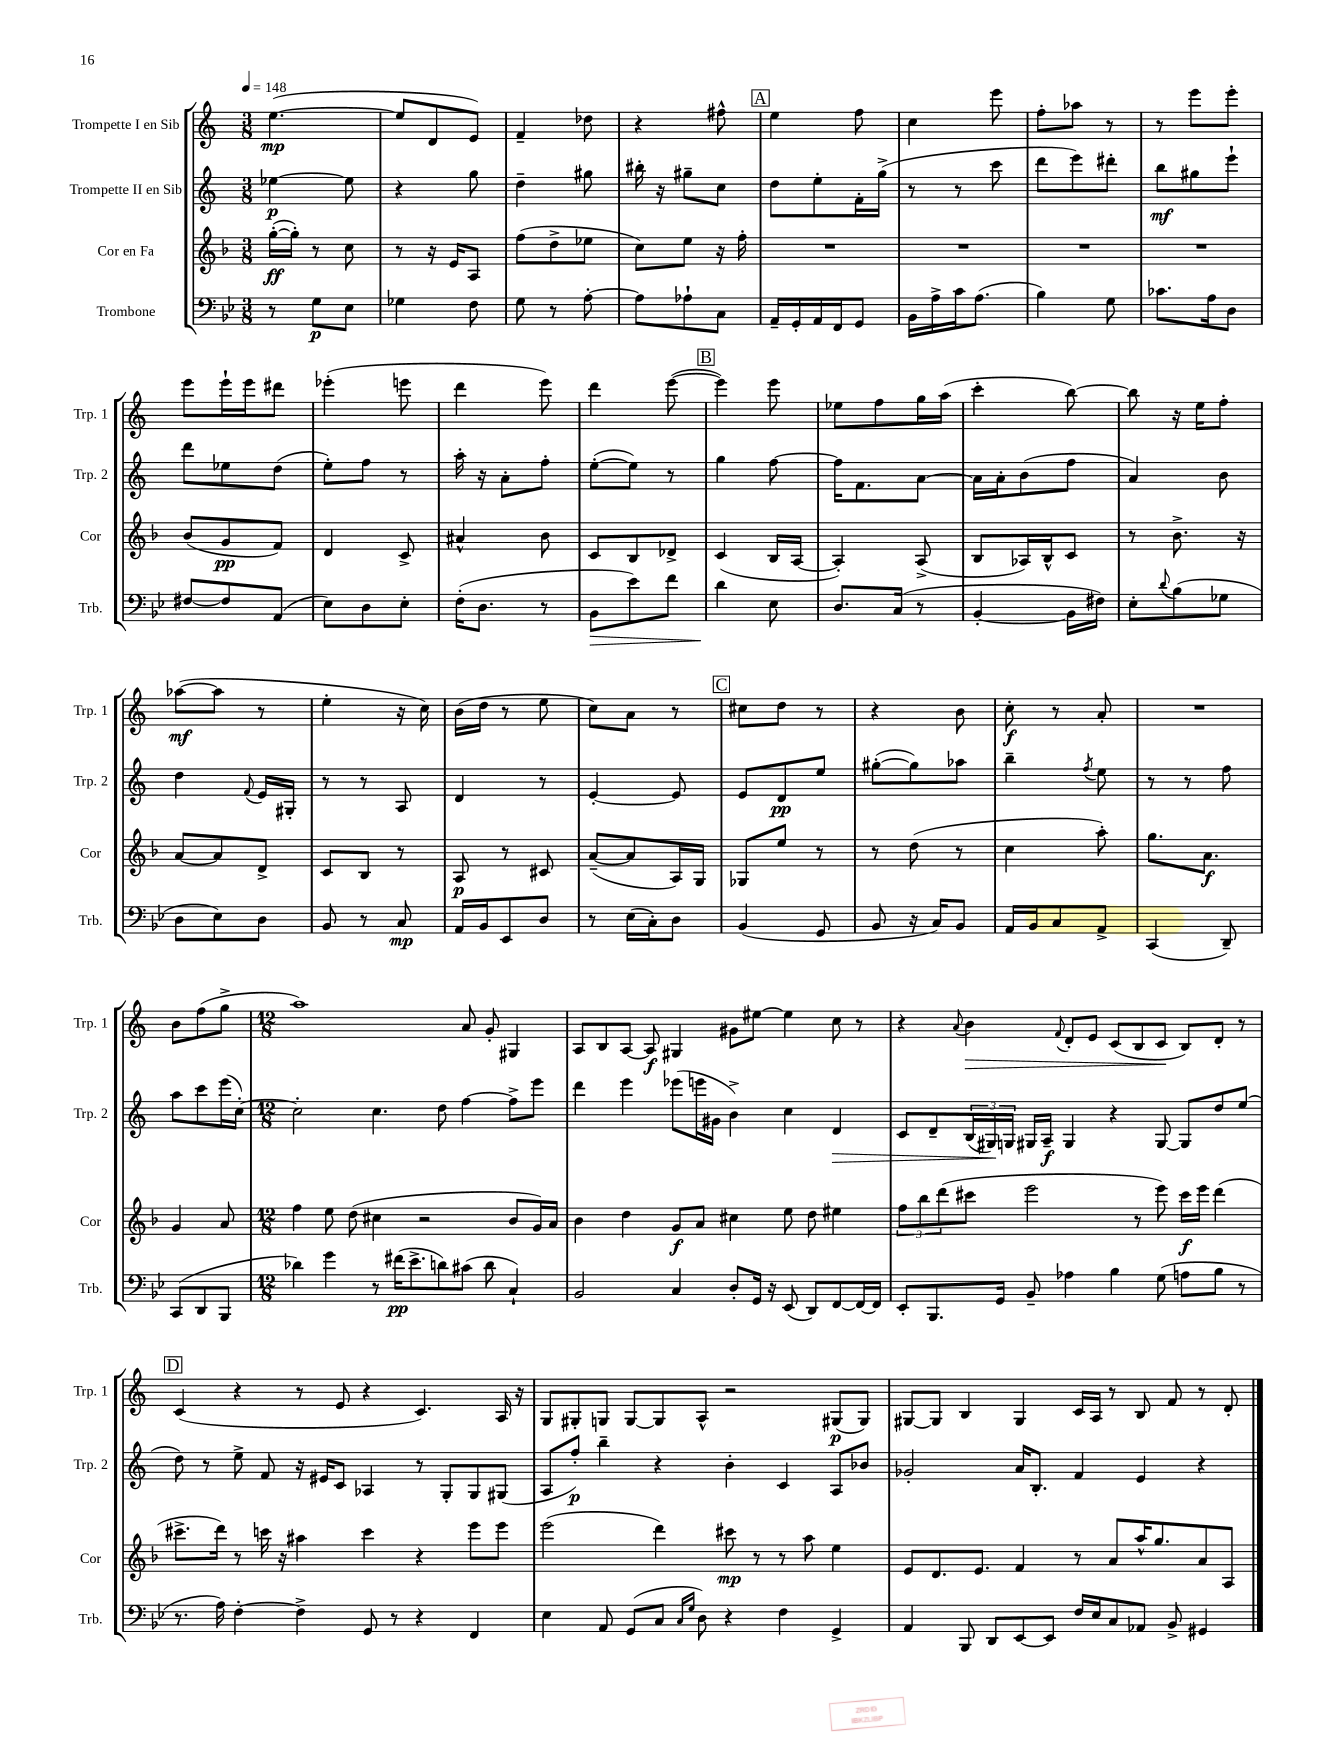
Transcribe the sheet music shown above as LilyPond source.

<<
\new StaffGroup <<
\new Staff = "s0" \with { instrumentName = "Trompette I en Sib" shortInstrumentName = "Trp. 1" } {
    \clef treble \key c \major \numericTimeSignature \time 3/8 \tempo 4 = 148
    e''4.~\mp( |
    e''8 d'8 e'8) |
    f'4-- des''8 |
    r4 fis''8-^ |
    \mark \markup { \box "A" } e''4 f''8 |
    c''4 e'''8 |
    f''8-. aes''8 r8 |
    r8 e'''8 e'''8-. |
    e'''8 e'''16-! e'''16 dis'''8 |
    ees'''4-.( e'''8 |
    d'''4 e'''8) |
    d'''4 e'''8~( |
    \mark \markup { \box "B" } e'''4) e'''8 |
    ees''8 f''8 g''16 a''16( |
    c'''4-. b''8~) |
    b''8 r16 e''16 f''8-. |
    aes''8~\mf( aes''8 r8 |
    e''4-. r16 c''16) |
    b'16( d''16 r8 e''8 |
    c''8) a'8 r8 |
    \mark \markup { \box "C" } cis''8 d''8 r8 |
    r4 b'8 |
    c''8-.\f r8 a'8-. |
    R4. |
    b'8 f''8( g''8-> |
    \numericTimeSignature \time 12/8 a''1) a'8 g'8-. gis4 |
    a8 b8 a8~ a8\f gis4 gis'8 eis''8~ eis''4 c''8 r8 |
    r4 \appoggiatura { a'8 } b'4\> \appoggiatura { f'8 } d'8-. e'8 c'8( b8 c'8\! b8) d'8-. r8 |
    \mark \markup { \box "D" } c'4( r4 r8 e'8 r4 c'4.) a16 r16 |
    g8 gis8-. g8 g8~ g8 a8-^ r2 gis8\p( gis8) |
    gis8~ gis8 b4 gis4 c'16 a16 r8 b8 f'8 r8 d'8-. \bar "|." |
}
\new Staff = "s1" \with { instrumentName = "Trompette II en Sib" shortInstrumentName = "Trp. 2" } {
    \clef treble \key c \major \numericTimeSignature \time 3/8
    ees''4~\p ees''8 |
    r4 g''8 |
    d''4-- gis''8 |
    bis''16-. r16 gis''8-- c''8 |
    \mark \markup { \box "A" } d''8 e''8-. f'16-. g''16->( |
    r8 r8 c'''8 |
    d'''8 e'''8) dis'''8-. |
    b''8\mf gis''8 e'''8-! |
    d'''8 ees''8 d''8( |
    e''8-.) f''8 r8 |
    a''16-. r16 a'8-. f''8-. |
    e''8~-.( e''8) r8 |
    \mark \markup { \box "B" } g''4 f''8~ |
    f''16 f'8. a'8~ |
    a'16 a'16-. b'8( f''8 |
    a'4) b'8 |
    d''4 \appoggiatura { f'8 } e'16 gis16-. |
    r8 r8 a8 |
    d'4 r8 |
    e'4~-. e'8 |
    \mark \markup { \box "C" } e'8 d'8\pp e''8 |
    gis''8~-.( gis''8) aes''8 |
    b''4-- \acciaccatura { f''8 } e''8 |
    r8 r8 f''8 |
    a''8 c'''8 e'''16( c''16~-.) |
    \numericTimeSignature \time 12/8 c''2-. c''4. d''8 f''4~ f''8-> e'''8 |
    d'''4 e'''4 ees'''8( e'''16 gis'16 b'4->) c''4 d'4\> |
    c'8 d'8-- \tuplet 3/2 { b16( gis16\!) g16 } gis16 a16--\f gis4 r4 gis8~ gis8 d''8 e''8( |
    \mark \markup { \box "D" } d''8) r8 e''8-> f'8 r16 eis'16 c'8 aes4 r8 g8-. g8 gis8( |
    a8 f''8-.\p) b''4-- r4 b'4-. c'4 a8 bes'8 |
    ges'2-. a'16 b8.-. f'4 e'4 r4 \bar "|." |
}
\new Staff = "s2" \with { instrumentName = "Cor en Fa" shortInstrumentName = "Cor" } {
    \clef treble \key f \major \numericTimeSignature \time 3/8
    g''16~-.\ff( g''16-.) r8 c''8 |
    r8 r16 e'16 a8 |
    f''8( d''8-> ees''8 |
    c''8) e''8 r16 f''16-. |
    \mark \markup { \box "A" } R4. |
    R4. |
    R4. |
    R4. |
    bes'8( g'8\pp f'8) |
    d'4 c'8-> |
    ais'4-^ bes'8 |
    c'8 bes8 des'8-> |
    \mark \markup { \box "B" } c'4( bes16 a16~ |
    a4-.) a8->( |
    bes8 aes16) bes16-^ c'8 |
    r8 bes'8.-> r16 |
    a'8~ a'8 d'8-> |
    c'8 bes8 r8 |
    a8\p r8 cis'8 |
    a'8~--( a'8 a16) g16 |
    \mark \markup { \box "C" } ges8 e''8 r8 |
    r8 d''8( r8 |
    c''4 a''8-.) |
    g''8. a'8.\f |
    g'4 a'8 |
    \numericTimeSignature \time 12/8 f''4 e''8 d''8( cis''4 r2 bes'8 g'16) a'16 |
    bes'4 d''4 g'8\f a'8 cis''4 e''8 d''8 eis''4 |
    \tuplet 3/2 { f''8 bes''8 d'''8( } cis'''8 e'''2 r8 e'''8) cis'''16\f e'''16 d'''4( |
    \mark \markup { \box "D" } cis'''8.-> d'''16) r8 c'''16 r16 ais''4 c'''4 r4 e'''8 e'''8 |
    e'''2( d'''4) cis'''8\mp r8 r8 a''8 e''4 |
    e'8 d'8. e'8. f'4 r8 a'8 a''16-^ g''8. a'8 a8 \bar "|." |
}
\new Staff = "s3" \with { instrumentName = "Trombone" shortInstrumentName = "Trb." } {
    \clef bass \key bes \major \numericTimeSignature \time 3/8
    r8 g8\p ees8 |
    ges4 f8 |
    g8 r8 a8~-. |
    a8 aes8-! c8 |
    \mark \markup { \box "A" } a,16-- g,16-. a,16 f,16 g,8 |
    bes,16 a16-> c'16 a8.( |
    bes4) g8 |
    ces'8. a16 d8 |
    fis8~ fis8 a,8( |
    ees8) d8 ees8-. |
    f16-.( d8. r8 |
    bes,8\> ees'8) f'8 |
    \mark \markup { \box "B" } d'4\! ees8 |
    d8. c16( r8 |
    bes,4~-. bes,16 fis16) |
    ees8-. \appoggiatura { d'8 } bes8( ges8 |
    d8 ees8) d8 |
    bes,8 r8 c8\mp |
    a,16 bes,16 ees,8 d8 |
    r8 ees16( c16-.) d8 |
    \mark \markup { \box "C" } bes,4( g,8 |
    bes,8 r16 c16) bes,8 |
    a,16 bes,16 c8 a,8-> |
    c,4( d,8--) |
    c,8( d,8 bes,,8 |
    \numericTimeSignature \time 12/8 des'4) g'4 r8 fis'16\pp( ees'8.-> d'8) cis'8( d'8 c4-!) |
    bes,2 c4 d8-. g,16 r16 ees,8( d,8) f,8~ f,16~ f,16 |
    ees,8-. bes,,8. g,16 bes,8-- aes4 bes4 g8( a8 bes8 r8 |
    \mark \markup { \box "D" } r8. a16) f4~-. f4-> g,8 r8 r4 f,4 |
    ees4 a,8 g,8( c8 \grace { c16 g16 } d8) r4 f4 g,4-> |
    a,4 bes,,8 d,8 ees,8~ ees,8 f16 ees16 c8 aes,8 bes,8-> gis,4 \bar "|." |
}
>>
>>
\layout { \context { \Score \remove "Bar_number_engraver" } }
